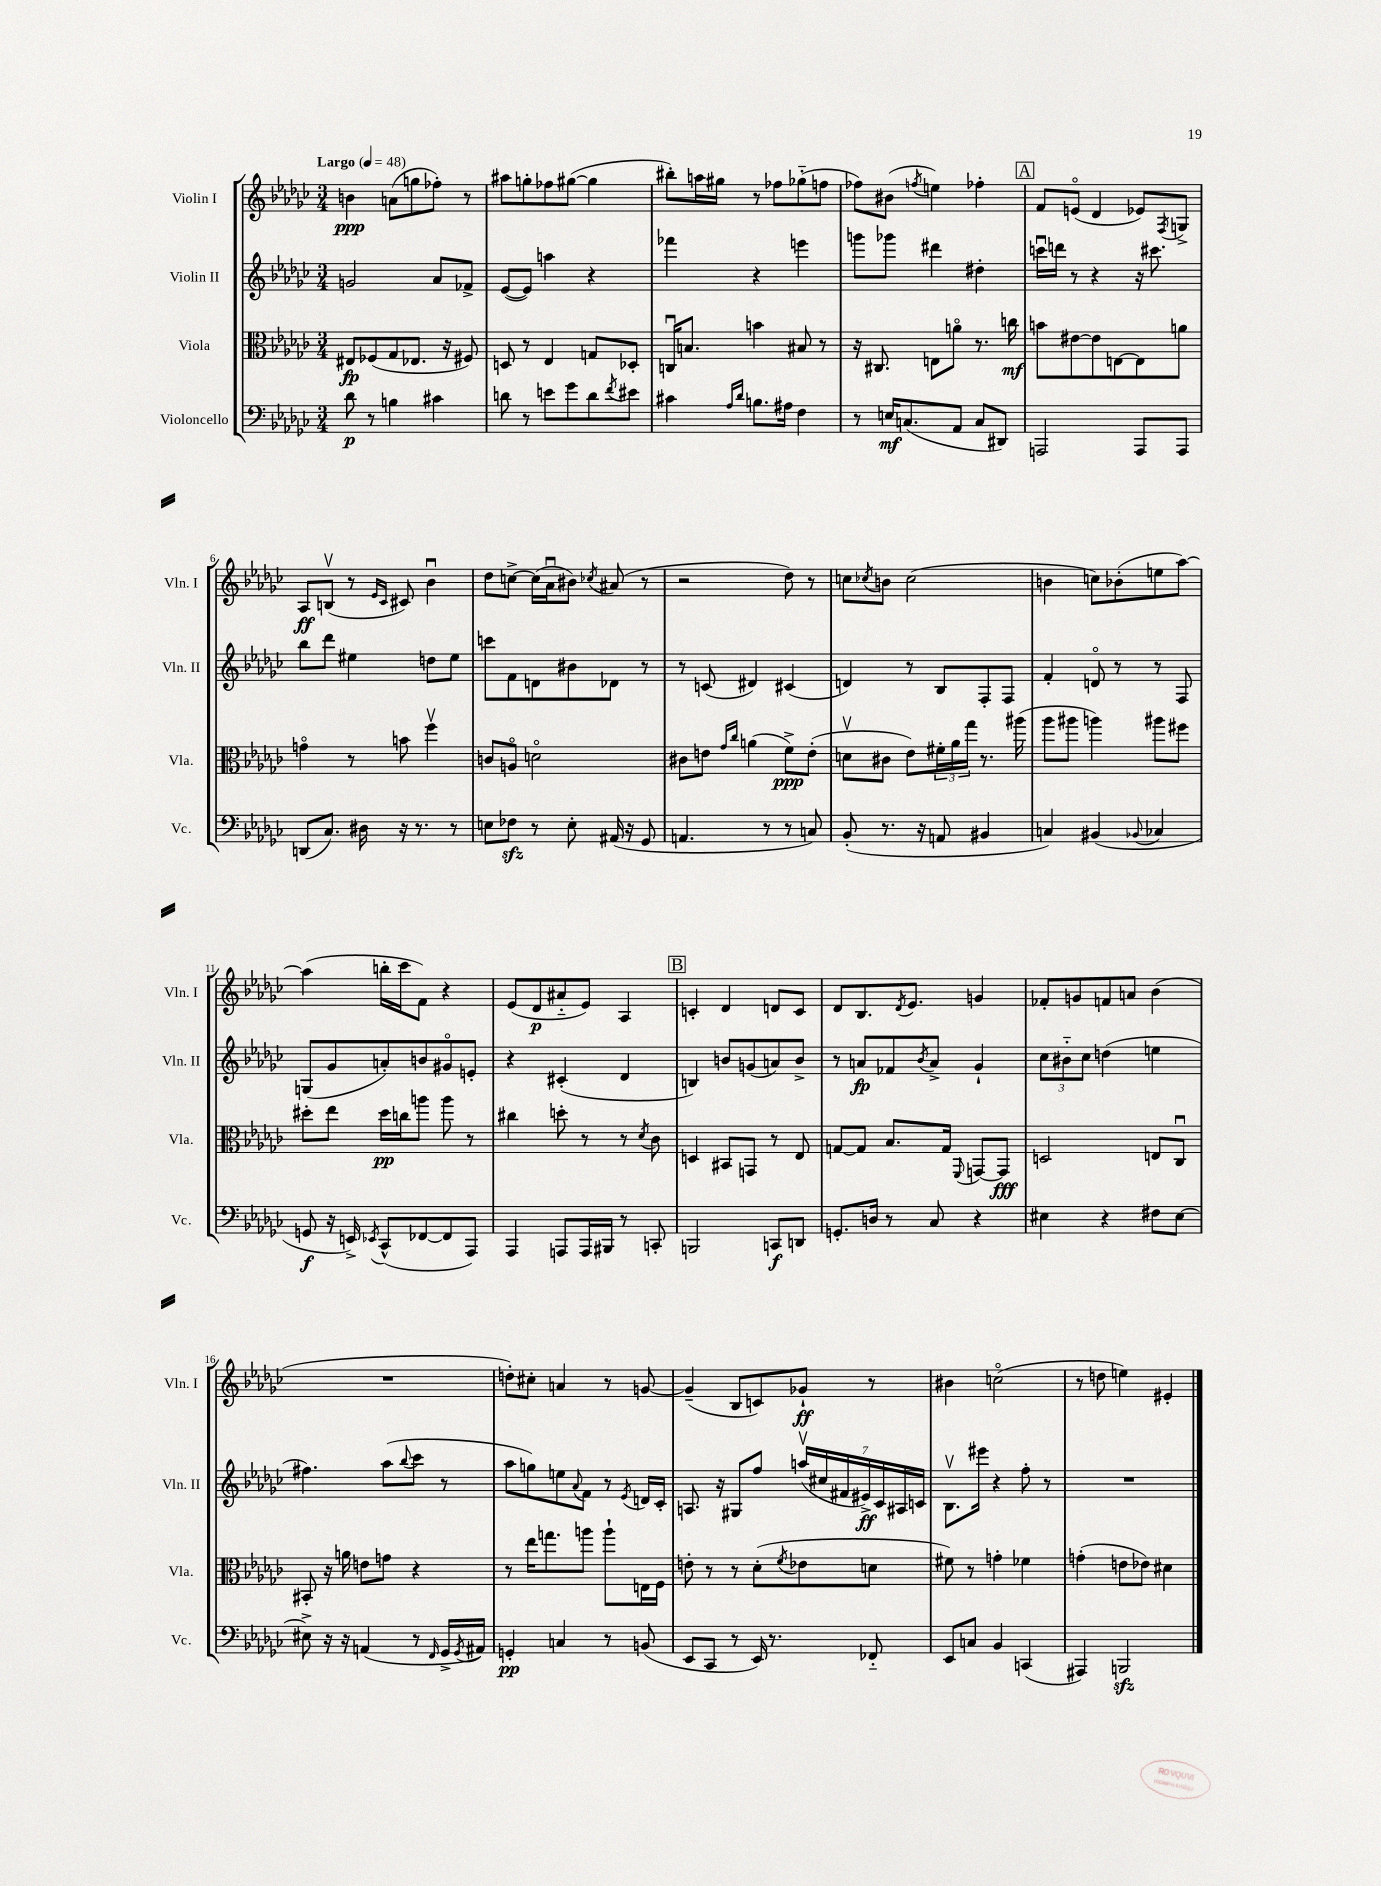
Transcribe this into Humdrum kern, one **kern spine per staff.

**kern	**kern	**kern	**kern
*staff4	*staff3	*staff2	*staff1
*clefF4	*clefC3	*clefG2	*clefG2
*k[b-e-a-d-g-c-]	*k[b-e-a-d-g-c-]	*k[b-e-a-d-g-c-]	*k[b-e-a-d-g-c-]
*M3/4	*M3/4	*M3/4	*M3/4
*MM48	*MM48	*MM48	*MM48
8d-	8E#	2g	4b
8r	(8F-	.	.
4B	8G-	.	(8a
.	8.E-	.	8gg
4c#	.	8a-	8ff-')
.	16r	.	.
.	8F#)	8f-^	8r
=	=	=	=
8d	8D	([8e-	8aa#
8r	8r	8e-])	8gg'
8e	4E-	4aa	8ff-
8g-	.	.	([8gg#
8d	8G	4r	4gg#]
8qf	.	.	.
8e#	8D-'	.	.
=	=	=	=
4c#	16Cu	4fff-	8bb#')
.	8.B	.	.
.	.	.	16aa
.	.	.	16gg#
16qqA-	.	.	.
16qqd-	.	.	.
8.B	4b	4r	8r
.	.	.	8ff-
16A#	.	.	.
4F	8B#	4eee	(8gg-'~
.	8r	.	8ff
=	=	=	=
8r	16r	8ggg	8ff-)
.	8.C#	.	.
16E	.	8ggg-	(8b#
(8.C	.	.	.
.	.	.	8qff
.	8E	4ddd#	4ee)
8AA-	8ao	.	.
8C	8.r	4dd#'	4ff-'
8DD#)	.	.	.
.	16cc	.	.
=	=	=	=
2AAA	8b	16cccu	8f
.	.	16ddd	.
.	[8e#	8r	(8eo
.	8e#]	4r	4d-
.	[8E	.	.
8AAA	8E]	16r	8e-)
.	.	8.ccc#	.
.	.	.	8qF
8AAA	8a	.	8G^
=	=	=	=
(8DD	4go	8bb-	8A-
8.C-)	.	8ddd-	(8Bv
.	8r	4ee#	8r
16D#	.	.	.
.	.	.	16qqe-
.	.	.	16qqc-
16r	8b	.	8c#)
8.r	.	.	.
.	4ffv	8dd	4b-u
8r	.	8ee#	.
=	=	=	=
8E	8c	8ccc	8dd-
8F-	8Ao	8f	[8cc^
8r	2do	8d	(16cc]
.	.	.	16a-u
8E'	.	8b#	8b#)
.	.	.	8qcc-
(16AA#	.	8d-	(8a#
16r	.	.	.
8GG-	.	8r	8r
=	=	=	=
4.AA	8c#	8r	2r
.	8e	(8c	.
.	16qqg-	.	.
.	16qqcc-	.	.
.	(4a	4d#)	.
8r	.	.	.
8r	8f^)	(4c#	8dd-)
8C)	(8e'	.	8r
=	=	=	=
(8BB-'	8dv	4d)	8cc
.	.	.	8qcc-
8.r	8c#	.	8b
.	8e-)	8r	(2cc-
16r	.	.	.
8AA	24f#'	8B-	.
.	24a-	.	.
.	24gg-	.	.
4BB#	8.r	8F'	.
.	.	8F	.
.	(16aa#	.	.
=	=	=	=
4C)	8aa-	4f'	4b
.	8aa#	.	.
(4BB#	4aa)	8do	8cc)
.	.	8r	(8b-'
8qqBB-	.	.	.
4C-	8aa#	8r	8ee
.	8ff#	8F	[8aa-)
=	=	=	=
8GG	8dd#'	(8G	(4aa-]
16r	8ee-	8g-	.
16EE^)	.	.	.
8qEE-	.	.	.
(8CC-^^	16dd#	8a')	16bb'
.	16cc	.	16ccc-
[8FF-	8aa	8b	8f)
8FF-]	8aa	8g#o	4r
8AAA-)	8r	8e'	.
=	=	=	=
4AAA-	4cc#	4r	(8e-
.	.	.	8d-
8AAA	8dd'	(4c#'	8a#'~
16AAA	8r	.	8e-)
16BBB#	.	.	.
8r	8r	4d-	4A-
.	8qd-	.	.
8CC'	8c-	.	.
=	=	=	=
2BBB	4D	4B)	4c'
.	8BB#	8b	4d-
.	8GG	(8g	.
8CC	8r	8a)	8d
8DD	8E-	8b^	8c
=	=	=	=
8.GG'	[8G	8r	8d-
.	8G]	8a	8.B-
16D	.	.	.
8r	8.B-	8f-	.
.	.	.	8qd-
.	.	.	8.e-
.	.	8qb-	.
8C-	.	8a^	.
.	16G	.	.
.	8qqFF	.	.
4r	[8GG	4g-`	4g
.	8GG]	.	.
=	=	=	=
4E#	2D	12cc-	8f-'
.	.	12b#'~	.
.	.	.	8g
.	.	12cc-	.
4r	.	(4dd	8f
.	.	.	8a
8F#	8E	4ee	(4b-
[8E#	8C-u	.	.
=	=	=	=
8E#^]	8BB#'	4.ff#)	2.r
16r	16r	.	.
16r	16a	.	.
(4AA	8e	.	.
.	8g	(8aa-	.
.	.	8qqbb-	.
8r	4r	8ccc-	.
16qqFF	.	.	.
16GG-^	.	8r	.
8qGG-	.	.	.
16AA#)	.	.	.
=	=	=	=
4GG'	8r	8aa-	8dd')
.	16ee-	8gg)	8cc#'
.	8.gg	.	.
4C	.	8ee	4a
.	.	8qqa-	.
.	8aa	8f	.
8r	8aa`	8r	8r
.	.	8qe-	.
(8BB	16E	16d	[8g
.	16F	16c-'	.
=	=	=	=
8EE-	8e'	8.A	(4g~]
8CC-	8r	.	.
.	.	16r	.
8r	8r	8G#	8B-
16EE-)	(8d-'	8ff	8c)
8.r	.	.	.
.	8qf	.	.
.	8e-	(28aav	8g-`
.	.	28cc#	.
.	.	28f#	.
.	.	28e#^)	.
8FF-'~	8d	.	8r
.	.	28c-	.
.	.	28A#	.
.	.	28c	.
=	=	=	=
8EE-	8f#)	8.B-v	4b#
8C	8r	.	.
.	.	16eee#	.
4BB-	4g'	4r	(2cco
(4CC	4f-	8ff'	.
.	.	8r	.
=	=	=	=
4AAA#)	(4g'	2.r	8r
.	.	.	8dd
2BBB	8e	.	4ee)
.	8e-)	.	.
.	4d#	.	4e#'
==	==	==	==
*-	*-	*-	*-
